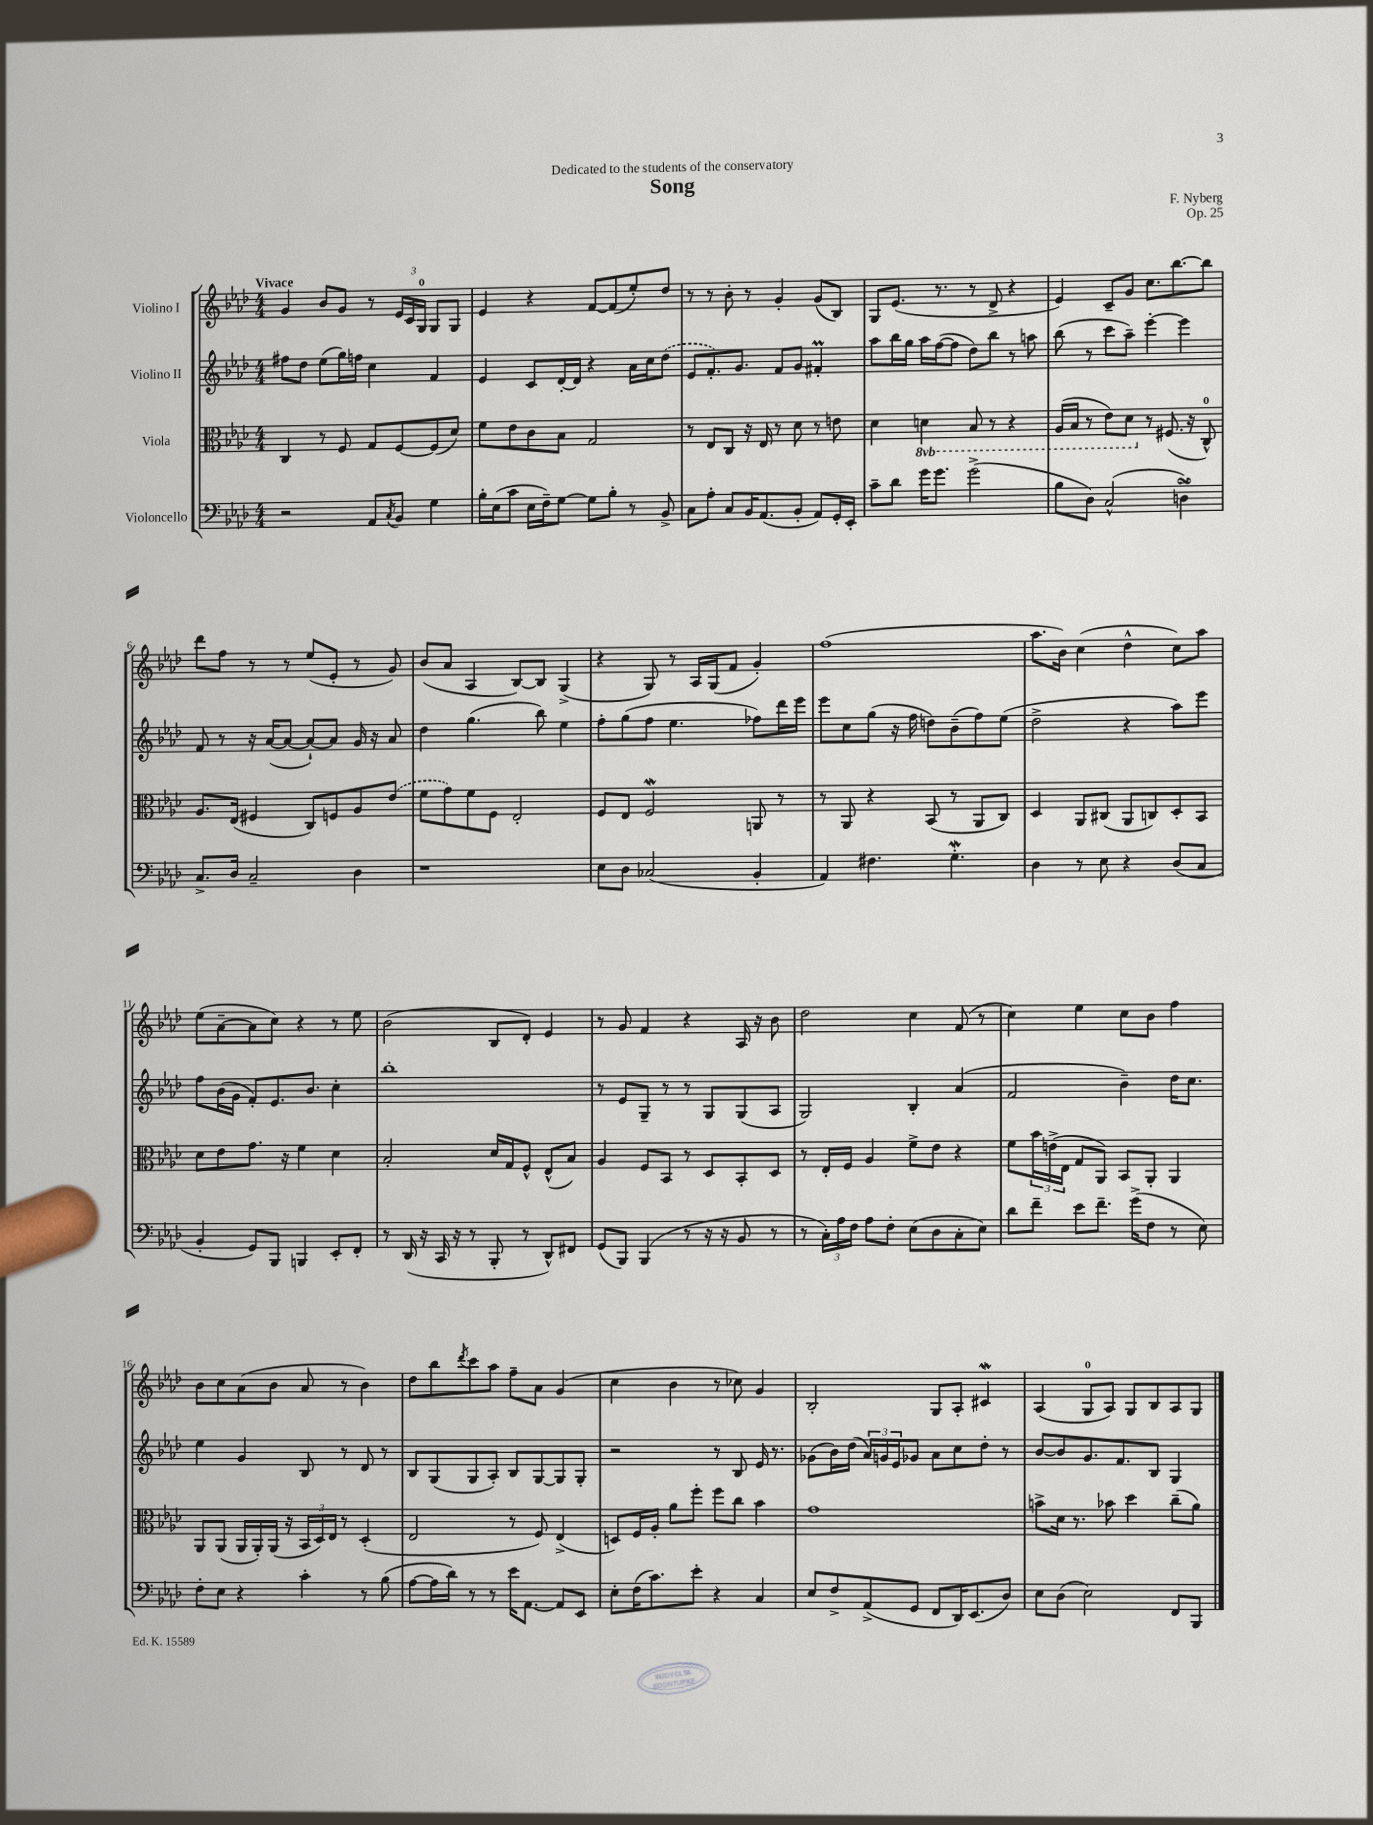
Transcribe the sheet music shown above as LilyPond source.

\header { title = "Song" composer = "F. Nyberg" dedication = "Dedicated to the students of the conservatory" opus = "Op. 25" }
<<
\new StaffGroup <<
\new Staff = "s0" \with { instrumentName = "Violino I" } {
    \clef treble \key aes \major \numericTimeSignature \time 4/4 \tempo "Vivace"
    g'4 bes'8 g'8 r8 \tuplet 3/2 { ees'16 c'16 g16-0 } g8 g8 |
    ees'4 r4 f'8~ f'8( ees''8-.) des''8 |
    r8 r8 bes'8-. r8 g'4-. g'8( bes8) |
    g8 ees'8.( r8. r8 des'8-> r4 |
    ees'4) c'8-- g'8 c''8. bes''8.~ bes''8 |
    des'''8 f''8 r8 r8 ees''8( ees'8-. r8 g'8) |
    bes'8( aes'8 aes4 bes8~) bes8 g4->( |
    r4 g8) r8 aes16 g16( f'8 g'4-.) |
    f''1( |
    aes''8. bes'16) c''4( des''4-^ c''8) aes''8 |
    ees''8( aes'8~-- aes'8 c''8) r4 r8 ees''8 |
    bes'2( bes8 des'8-.) ees'4 |
    r8 g'8 f'4 r4 aes16 r16 bes'8 |
    des''2 c''4 f'8( r8 |
    c''4) ees''4 c''8 bes'8 f''4 |
    bes'8 c''8 aes'8( bes'8 aes'8 r8 bes'4) |
    des''8 bes''8 \acciaccatura { des'''8 } c'''8 aes''8 f''8-- aes'8 g'4( |
    c''4 bes'4 r8 ces''8) g'4 |
    bes2-. g8 aes8-. cis'4\mordent |
    aes4( g8-0 aes8) g8 bes8 aes8 g8 \bar "|." |
}
\new Staff = "s1" \with { instrumentName = "Violino II" } {
    \clef treble \key aes \major \numericTimeSignature \time 4/4
    fis''8 des''8 ees''8( g''16) f''16 c''4 f'4 |
    ees'4 c'8 des'16~-. des'16 r4 aes'16 c''16 \once \slurDashed des''8( |
    ees'8 f'8.-.) g'8. f'8 g'8 fis'4-.\prall |
    aes''8 bes''16 g''16 aes''16 f''16~( f''8 des''8) bes''8 r8 a''8 |
    bes''8( r8 c'''8 aes''8--) ees'''4~-. ees'''4 |
    f'8 r8 r16 aes'16~( aes'8~ aes'8~-!) aes'8 g'16 r16 aes'8 |
    des''4 g''4.( bes''8) ees''4 |
    f''8-. g''8( f''8 ees''4. fes''8) des'''16 ees'''16 |
    ees'''8 c''8 g''8( r16 f''16 d''8) bes'8--( f''8) ees''8( |
    des''2-> r4 aes''8) ees'''8 |
    f''8 bes'16( g'16 f'8-.) ees'8. bes'8. c''4-. |
    bes''1-. |
    r8 ees'8 g8-- r8 r8 g8 g8( aes8 |
    g2) bes4-. aes'4( |
    f'2 bes'4--) des''16 c''8. |
    ees''4 g'4 bes8 r8 des'8 r8 |
    bes8 g8( g8 aes8-.) bes8 g8~ g8 g8-. |
    r2 r8 bes8 ees'16 r8. |
    ges'8( bes'16) des''16( \tuplet 3/2 { aes'16) g'16 ees'16 } ges'8 aes'8 c''8 des''8-. r8 |
    bes'8~ bes'8 g'8. f'8. bes8 g4 \bar "|." |
}
\new Staff = "s2" \with { instrumentName = "Viola" } {
    \clef alto \key aes \major \numericTimeSignature \time 4/4 \set Staff.ottavationMarkups = #ottavation-simple-ordinals
    c4 r8 f8 g8 f8~ f8( des'8) |
    f'8 ees'8 c'8 bes8 g2 |
    r8 ees8 c8 r16 ees16 r8 des'8 r8 e'8 |
    des'4 \ottava #-1 d4 bes,8 r8 r4 |
    aes,16( bes,16 r8 ees8) des8 \ottava #0 r8 fis8.( r16 c8-0-^) |
    aes8. ees16( fis4 c8) f8 aes8 \once \slurDashed ees'8( |
    f'8 g'8) f'8 f8 ees2-. |
    f8 ees8 f2\mordent a,8 r8 |
    r8 aes,8 r4 bes,8( r8 aes,8 c8) |
    des4 aes,8 cis8( aes,8 c8) des8-. bes,8 |
    des'8 ees'8 g'8. r16 f'4 des'4 |
    bes2-. des'16 g16 f8-^ ees8-^( bes8) |
    aes4 f8 bes,8 r8 des8 bes,8-. des8 |
    r8 ees16-. f16 aes4 f'8-> ees'8 r4 |
    f'8 \tuplet 3/2 { bes'16 e'16->( ees16 } g8 aes,8) bes,8 aes,8-. aes,4 |
    aes,8 aes,8( aes,16 aes,16-.) aes,16( r16 \tuplet 3/2 { bes,16 des16) ees16 } r8 des4-.( |
    ees2 r8 f8) ees4->( |
    d8) f16 aes16-. aes'8 f''8-. f''8 c''8 bes'4 |
    g'1 |
    b'8-> des'16 r8. bes'8 des''4 c''8--( aes'8) \bar "|." |
}
\new Staff = "s3" \with { instrumentName = "Violoncello" } {
    \clef bass \key aes \major \numericTimeSignature \time 4/4
    r2 aes,8 \acciaccatura { c8 } bes,8 g4 |
    bes16-. ees16( c'8 ees16 f16--) g8~ g8 bes8-. r8 bes,8-> |
    c8 aes8-. c8 bes,16 aes,8.( bes,8-. aes,8) g,16-. ees,16-. |
    c'8-- des'8 g'16 g'8. g'2->( |
    bes8 des8) c2-^( d4->\turn) |
    c8.-> des16 c2-- des4 |
    r1 |
    ees8 des8 ces2( bes,4-. |
    aes,4) fis4. g4.-.\mordent |
    des4 r8 ees8 r4 des8( c8 |
    bes,4-. g,8) bes,,8 b,,4 ees,8-. f,8-. |
    r8 des,16( r16 c,16 r16 r8 bes,,8-. r8 des,8-^) fis,8 |
    g,8( bes,,8) bes,,4( r8 r16 r16 bes,8 r8 |
    r8 \tuplet 3/2 { c16-.) aes16 f16 } aes8 f8-. ees8( des8 c8-. ees8) |
    des'8 f'8-- ees'8 f'8.-- g'16->( f8 r8 ees8) |
    f8-. ees8 r4 c'4-. r8 bes8( |
    aes8~ aes16 des'16) r8 r8 ees'16 aes,8.~ aes,8 ees,8 |
    ees8-. f16( c'8.) ees'8-. r4 c4 |
    ees8 f8-> aes,8->( g,8 f,8 des,16) ees,8.( des8) |
    ees8 des8( ees2) f,8 bes,,8 \bar "|." |
}
>>
>>
